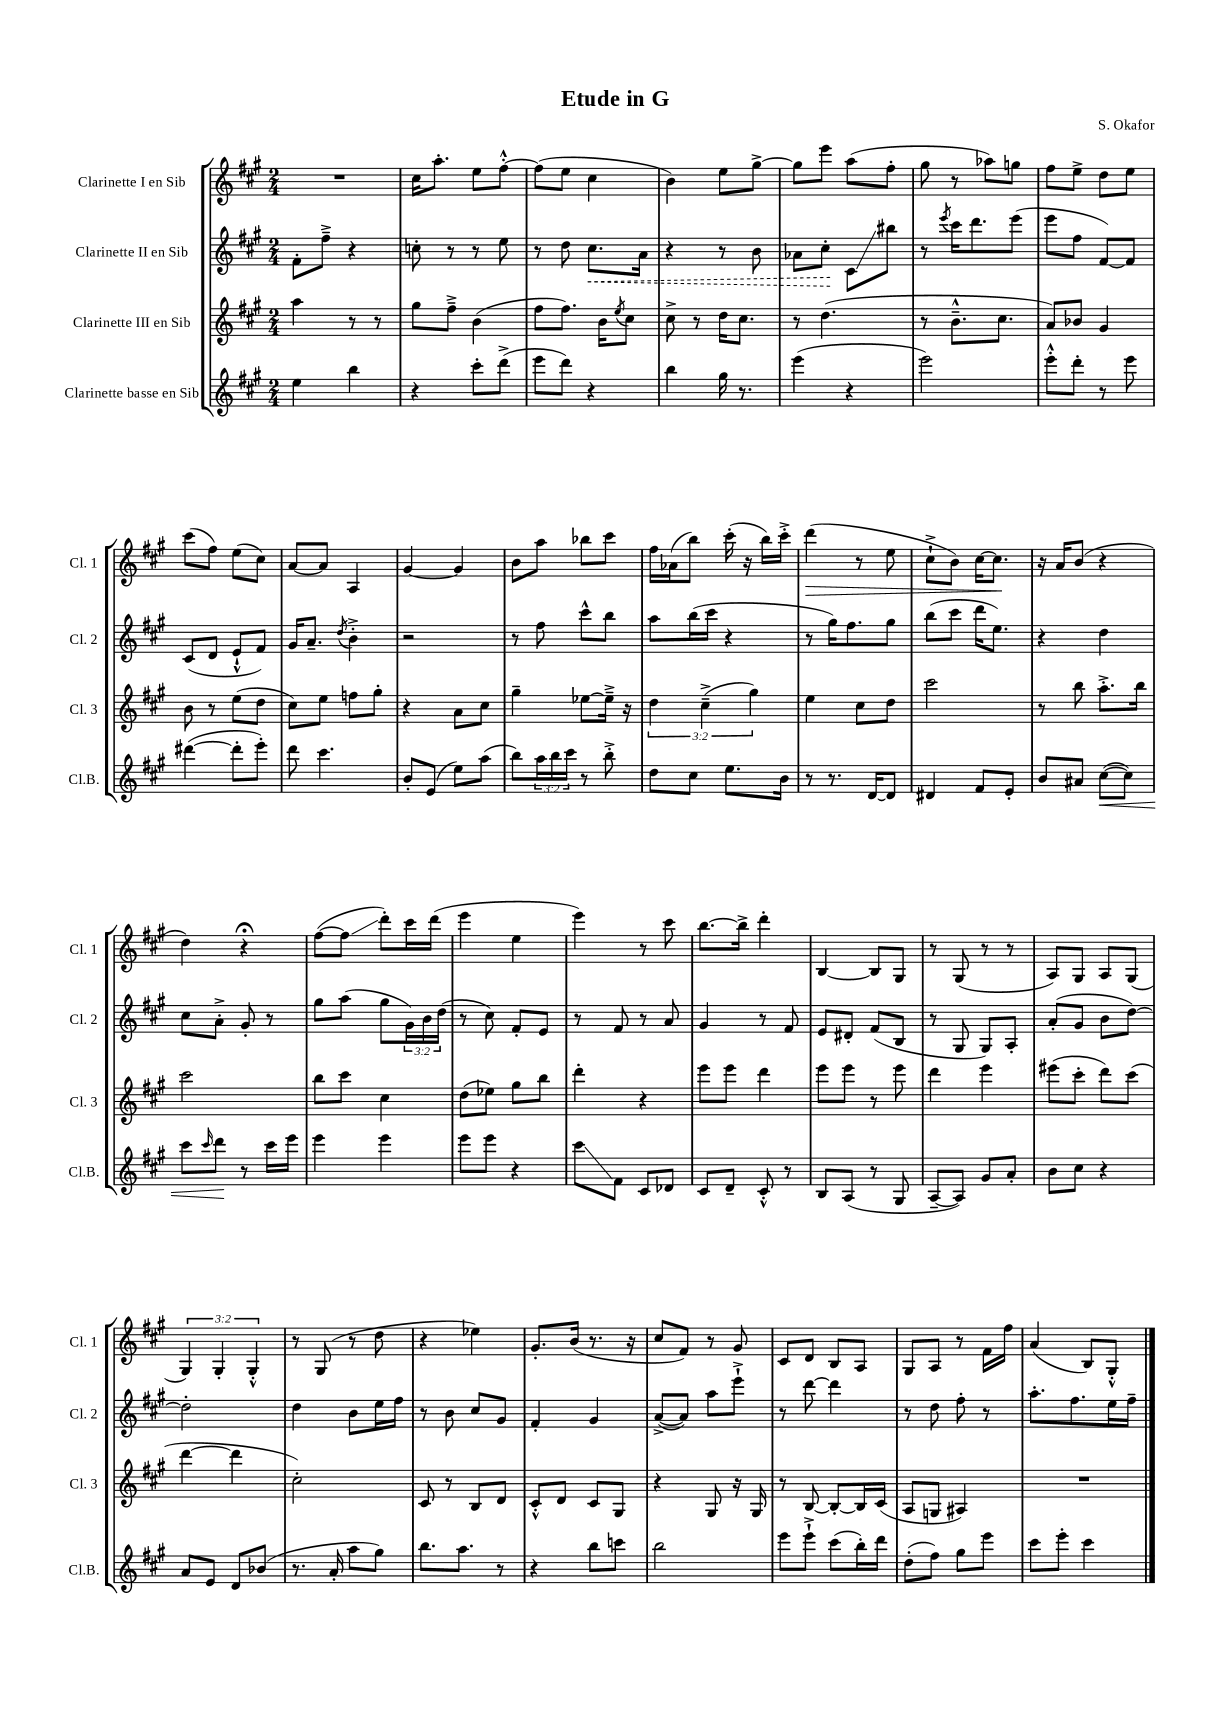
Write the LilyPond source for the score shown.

\header { title = "Etude in G" composer = "S. Okafor" }
<<
\new StaffGroup <<
\new Staff = "s0" \with { instrumentName = "Clarinette I en Sib" shortInstrumentName = "Cl. 1" } {
    \clef treble \key a \major \numericTimeSignature \time 2/4 \override Staff.TupletNumber.text = #tuplet-number::calc-fraction-text
    R2 |
    cis''16 a''8.-. e''8 fis''8~-.-^ |
    fis''8( e''8 cis''4 |
    b'4) e''8 gis''8~-> |
    gis''8 e'''8 a''8( fis''8-. |
    gis''8 r8 aes''8) g''8 |
    fis''8 e''8-> d''8 e''8 |
    cis'''8( fis''8) e''8( cis''8) |
    a'8~ a'8 a4 |
    gis'4~ gis'4 |
    b'8 a''8 bes''8 cis'''8 |
    fis''16 aes'16( b''8) cis'''16-.( r16 b''16) cis'''16-.-> |
    d'''4\>( r8 e''8 |
    cis''8-!-> b'8) cis''16~ cis''8.\! |
    r16 a'16 b'8( r4 |
    d''4) r4\fermata |
    fis''8~( fis''8\glissando d'''8-.) cis'''16 d'''16( |
    e'''4 e''4 |
    e'''4) r8 cis'''8 |
    b''8.~ b''16-> d'''4-. |
    b4~ b8 gis8 |
    r8 gis8( r8 r8 |
    a8) gis8 a8 gis8( |
    \tuplet 3/2 { gis4) gis4-. gis4-.-^ } |
    r8 gis8( r8 d''8 |
    r4 ees''4) |
    gis'8.-. b'16( r8. r16 |
    cis''8 fis'8) r8 gis'8 |
    cis'8 d'8 b8 a8 |
    gis8 a8 r8 fis'16 fis''16 |
    a'4( b8) gis8-.-^ \bar "|." |
}
\new Staff = "s1" \with { instrumentName = "Clarinette II en Sib" shortInstrumentName = "Cl. 2" } {
    \clef treble \key a \major \numericTimeSignature \time 2/4 \override Staff.TupletNumber.text = #tuplet-number::calc-fraction-text
    fis'8-. fis''8---> r4 |
    c''8-. r8 r8 e''8 |
    r8 d''8 \once \override Hairpin.style = #'dashed-line cis''8.\< a'16 |
    r4 r8 b'8 |
    aes'8 cis''8-.\! cis'8\glissando bis''8 |
    r8 \acciaccatura { e'''8 } cis'''16 d'''8. e'''8( |
    e'''8 fis''8 fis'8~) fis'8 |
    cis'8( d'8 e'8-!-^ fis'8) |
    gis'16 a'8.-- \acciaccatura { d''8 } b'4-.-> |
    r2 |
    r8 fis''8 cis'''8-^ b''8 |
    a''8 b''16( cis'''16 r4 |
    r8 gis''16) fis''8. gis''8 |
    b''8( cis'''8 d'''16 e''8.) |
    r4 d''4 |
    cis''8 a'8-.-> gis'8-. r8 |
    gis''8 a''8( gis''8 \tuplet 3/2 { gis'16) b'16 d''16( } |
    r8 cis''8) fis'8-. e'8 |
    r8 fis'8 r8 a'8 |
    gis'4 r8 fis'8 |
    e'8 dis'8-. fis'8( b8 |
    r8 gis8 gis8) a8-. |
    a'8-.( gis'8 b'8 d''8~) |
    d''2-. |
    d''4 b'8 e''16 fis''16 |
    r8 b'8 cis''8 gis'8 |
    fis'4-. gis'4 |
    a'8~->( a'8) a''8 e'''8-!-> |
    r8 d'''8~ d'''4 |
    r8 d''8 fis''8-. r8 |
    a''8.-. fis''8. e''16 fis''16-- \bar "|." |
}
\new Staff = "s2" \with { instrumentName = "Clarinette III en Sib" shortInstrumentName = "Cl. 3" } {
    \clef treble \key a \major \numericTimeSignature \time 2/4 \override Staff.TupletNumber.text = #tuplet-number::calc-fraction-text
    a''4 r8 r8 |
    gis''8 fis''8---> b'4( |
    fis''8 fis''8.) b'16 \acciaccatura { e''8 } cis''8 |
    cis''8-> r8 d''16 cis''8. |
    r8 d''4.( |
    r8 b'8.---^ cis''8. |
    a'8) bes'8 gis'4 |
    b'8 r8 e''8( d''8 |
    cis''8) e''8 f''8 gis''8-. |
    r4 a'8 cis''8 |
    gis''4-- ees''8~ ees''16---> r16 |
    \tuplet 3/2 { d''4 cis''4--->( gis''4) } |
    e''4 cis''8 d''8 |
    cis'''2 |
    r8 b''8 a''8.-.-> b''16 |
    cis'''2 |
    b''8 cis'''8 cis''4 |
    d''8( ees''8) gis''8 b''8 |
    d'''4-. r4 |
    e'''8 e'''8 d'''4 |
    e'''8 e'''8 r8 e'''8 |
    d'''4 e'''4 |
    eis'''8( cis'''8-. d'''8) cis'''8( |
    d'''4~ d'''4 |
    cis''2-.) |
    cis'8 r8 b8 d'8 |
    cis'8-.-^ d'8 cis'8 gis8 |
    r4 gis8 r16 gis16 |
    r8 b8~ b8~-. b16 cis'16( |
    a8 g8 ais4) |
    R2 \bar "|." |
}
\new Staff = "s3" \with { instrumentName = "Clarinette basse en Sib" shortInstrumentName = "Cl.B." } {
    \clef treble \key a \major \numericTimeSignature \time 2/4 \override Staff.TupletNumber.text = #tuplet-number::calc-fraction-text
    e''4 b''4 |
    r4 cis'''8-. d'''8->( |
    e'''8 d'''8) r4 |
    b''4 gis''16 r8. |
    e'''4( r4 |
    e'''2) |
    e'''8-.-^ d'''8-. r8 e'''8 |
    dis'''4~( dis'''8-. e'''8-.) |
    d'''8 cis'''4. |
    b'8-. e'8( e''8) a''8( |
    b''8) \tuplet 3/2 { a''16 b''16 cis'''16 } r8 b''8-.-> |
    d''8 cis''8 e''8. b'16 |
    r8 r8. d'16~ d'8 |
    dis'4 fis'8 e'8-. |
    b'8 ais'8 cis''8~\<( cis''8) |
    cis'''8 \grace { cis'''16 } d'''8\! r8 cis'''16 e'''16 |
    e'''4 e'''4 |
    e'''8 e'''8 r4 |
    cis'''8\glissando fis'8 cis'8 des'8 |
    cis'8 d'8-- cis'8-.-^ r8 |
    b8 a8( r8 gis8 |
    a8~-- a8) gis'8 a'8-. |
    b'8 cis''8 r4 |
    a'8 e'8 d'8 bes'8( |
    r8. a'16-. a''8 gis''8) |
    b''8. a''8. r8 |
    r4 b''8 c'''8 |
    b''2 |
    e'''8 e'''8-!-> cis'''8( b''16-.) d'''16 |
    d''8-.( fis''8) gis''8 e'''8 |
    cis'''8 e'''8-. cis'''4 \bar "|." |
}
>>
>>
\layout { \context { \Score \remove "Bar_number_engraver" } }
